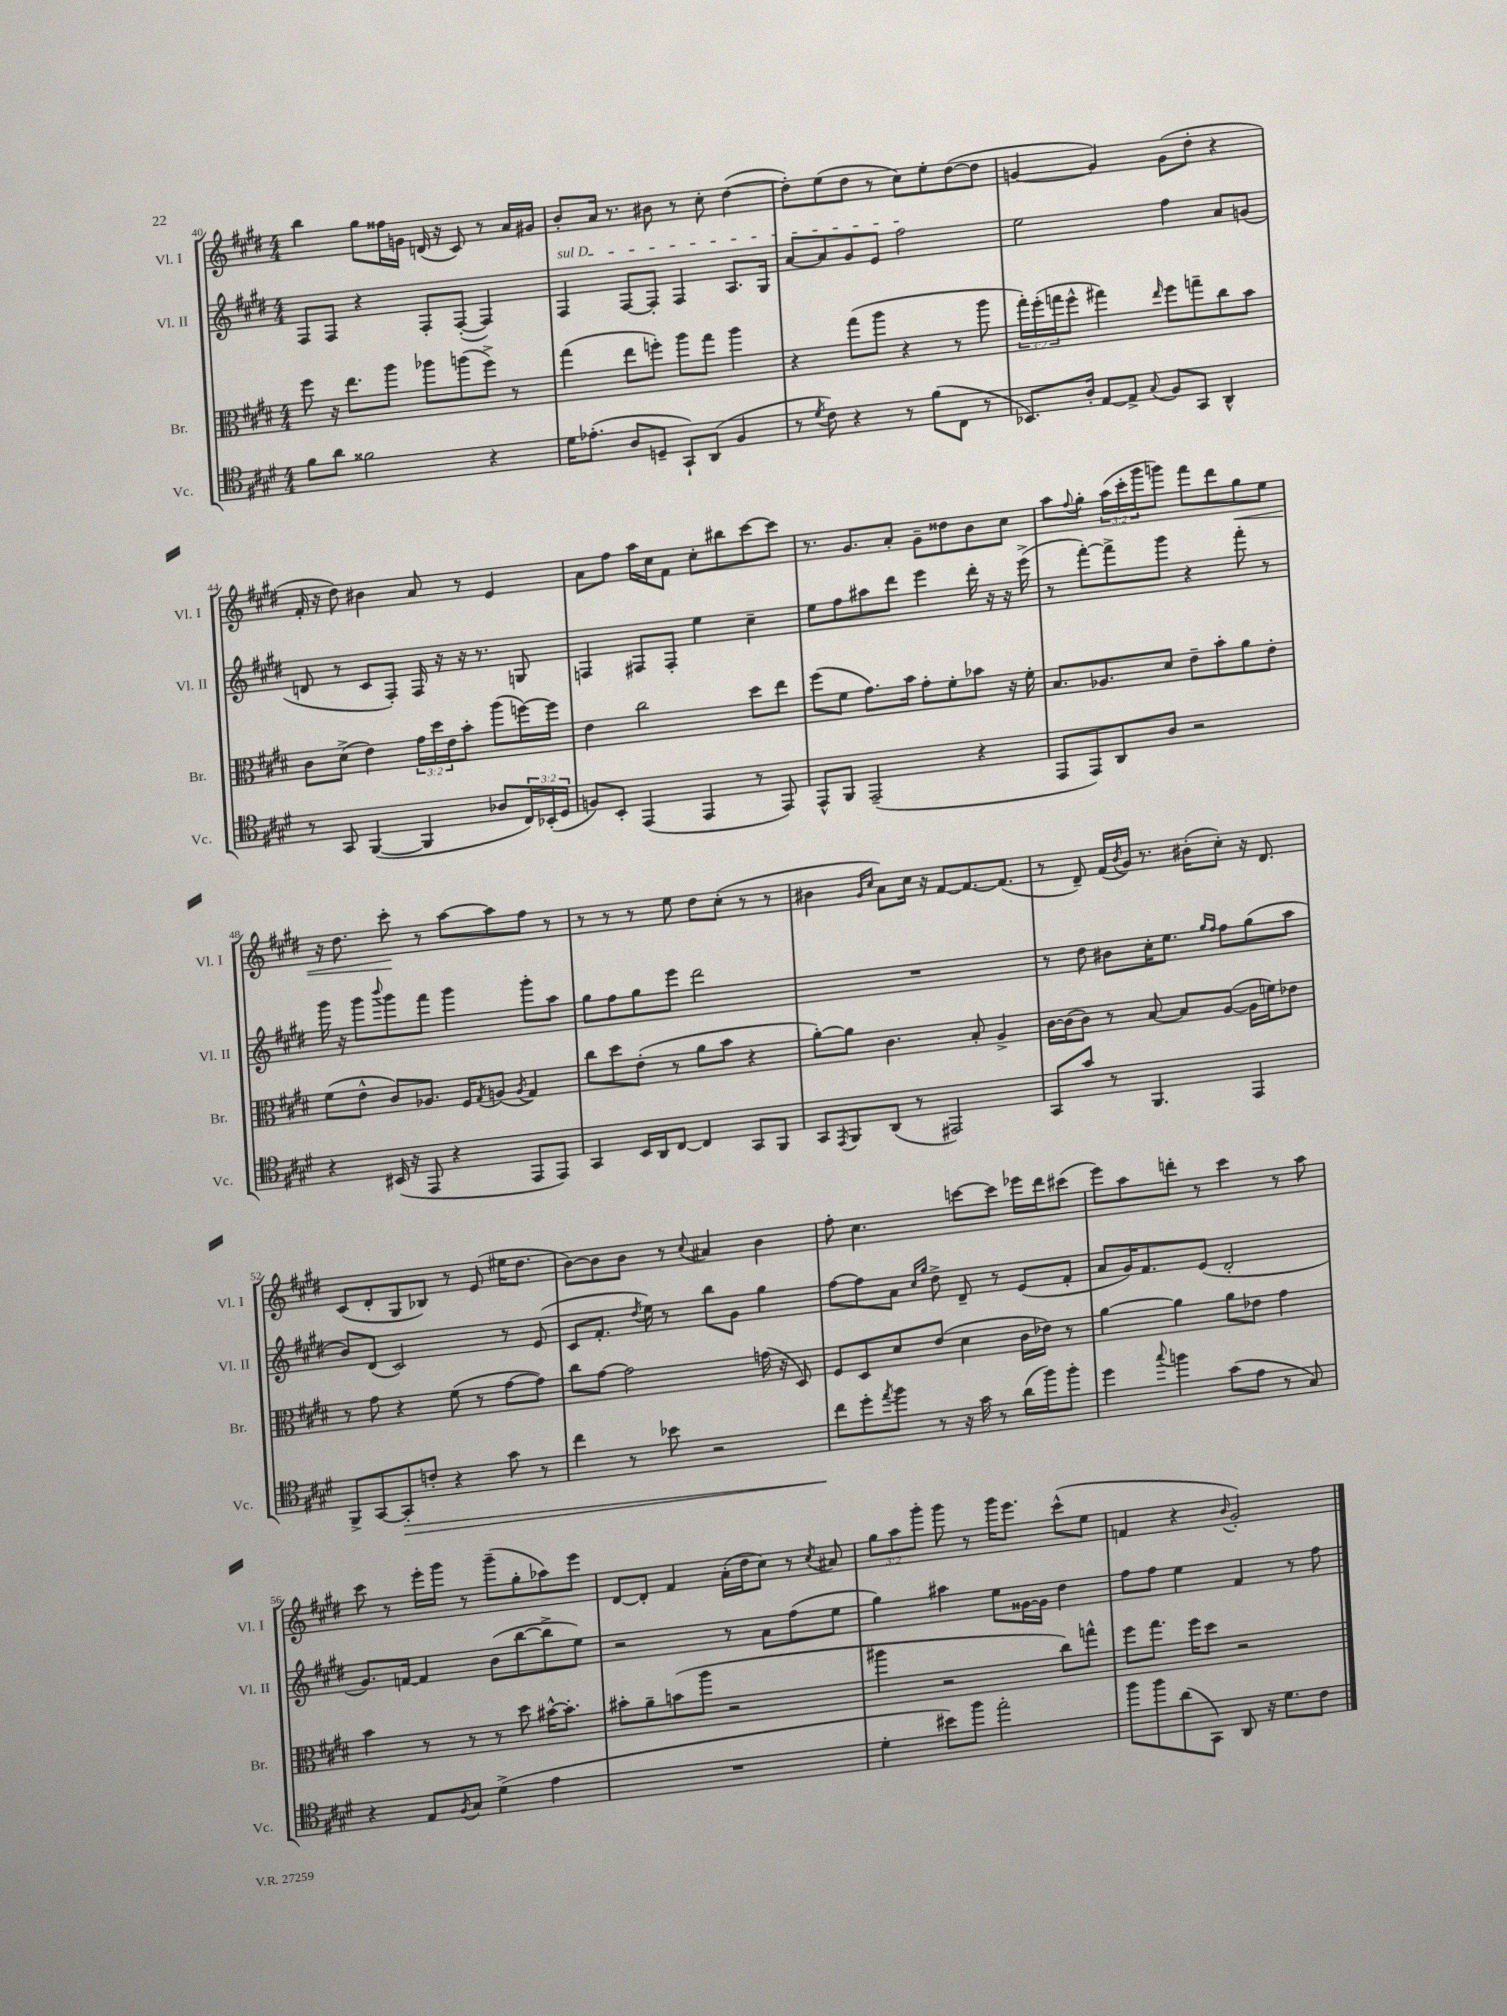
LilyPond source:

<<
\new StaffGroup <<
\new Staff = "s0" \with { instrumentName = "Vl. I" shortInstrumentName = "Vl. I" } {
    \clef treble \key e \major \numericTimeSignature \time 4/4 \override Staff.TupletNumber.text = #tuplet-number::calc-fraction-text
    b''4 gis''8 fisis''16 g'16 d'16( r16 cis'8) r8 a'16 gis'16 |
    b'8-. a'16 r8. bis'8 r8 cis''8-. dis''4~( |
    dis''8-.) e''8( dis''8 r8 cis''8) e''8-. dis''8~( dis''8 |
    g'4~ g'4) g'8( dis''8-. r4 |
    fis'16-. r16 dis''8) bis'4 a'8 r8 e'4 |
    a'8 fis''8 a''16 cis''16 fis'8 cis''8-. bis''8 cis'''8~ cis'''8 |
    r8. gis'8. a'8-. gis'8-- disis''8 b'8 cis''8 |
    a''8 \appoggiatura { fis''8 } gis''8-. \tuplet 3/2 { a''16( cis'''16-. gis'''16 } g'''8) fis'''8 dis'''8 gis''8\< e''8 |
    r16 dis''8. cis'''8-.\! r8 a''8~ a''8 fis''8 r8 |
    r8 r8 r8 e''8 dis''8 cis''8-.( r8 r8 |
    bis'4 \grace { gis'16 cis''16 } a'8) cis''16 r16 fis'8~ fis'8.~ fis'8.( |
    r8 dis'8--) fis'16( \acciaccatura { b'8 } gis'16) r8. bis'16-.( cis''8-.) r16 dis'8. |
    cis'8( dis'8-. gis8 bes8) r8 e'8( eis''16 dis''8. |
    b'8~) b'8 b'8 r8 \appoggiatura { cis''8 } ais'4 b'4 |
    fis''8-. cis''4. c'''8~ c'''8 ees'''16 dis'''16 cis'''8( |
    e'''8) a''8 d'''8-. r8 cis'''4 r8 a''8 |
    cis'''8 r8 e'''16-. gis'''16 r8 gis'''8--( gis''8-. aes''8) e'''8 |
    dis'8~ dis'8-. fis'4 a'16-.( dis''16 cis''8) r8 \acciaccatura { cis''8 } ais'8 |
    \tuplet 3/2 { gis''8 a''8 gis'''8-. } gis'''8 r8 gis'''16 e'''8. cis'''8-^( e''8 |
    f'4 r4 \appoggiatura { b'8 } gis'2-.) \bar "|." |
}
\new Staff = "s1" \with { instrumentName = "Vl. II" shortInstrumentName = "Vl. II" } {
    \clef treble \key e \major \numericTimeSignature \time 4/4
    fis8 fis8 r4 fis8-. fis8~-.( fis4) |
    \once \override TextSpanner.bound-details.left.text = \markup { \italic "sul D" } fis4\startTextSpan fis8~ fis8-. fis4 a8. gis16 |
    a'8~ a'8 gis'8 e'8 fis''2\stopTextSpan |
    e''2 fis''4 a'8 g'8( |
    d'8 r8 cis'8 fis8-.) fis16 r16 r16 r8. g8 |
    f4 fis8 fis8-. e''4 cis''4-- |
    e''8 fis''8 ais''8 dis'''8 e'''4 dis'''16-. r16 r16 e'''16->( |
    r8 fis'''8~-.) fis'''8-> gis'''8 r4 fis'''8-. r8 |
    gis'''16 r16 gis'''8 \appoggiatura { b'''8 } gis'''8 fis'''8 gis'''4 gis'''8-. a''8 |
    gis''8 fis''8 gis''8 e'''8 dis'''2 |
    R1 |
    r8 dis''8 bis'8 cis''16-. e''8. \grace { gis''16 fis''16 } fis''8 gis''8( a''8 |
    b'8) dis'8( cis'2) r8 e'8( |
    cis'8 fis'8.-. \acciaccatura { dis''8 } e''16) r8 b''8 gis'8 gis''4 |
    fis''8~ fis''8 a'8 \grace { cis''16 gis''16 } dis''8-> dis'8-- r8 e'8( fis'8-. |
    a'8 gis'16) fis'8. e'8( dis'2-. |
    gis'8.) f'16~ f'4 b'8( b''8~ b''8-> e''8) |
    r2 r8 a'8 fis''8( e''8 |
    gis''4) ais''4 e''8 gisis'16~ gisis'16 dis''4 |
    fis''8 fis''8 e''4 fis'4 r8 fis''8 \bar "|." |
}
\new Staff = "s2" \with { instrumentName = "Br." shortInstrumentName = "Br." } {
    \clef alto \key e \major \numericTimeSignature \time 4/4 \override Staff.TupletNumber.text = #tuplet-number::calc-fraction-text
    fis''8 r16 e''8. a''8 aes''8 a''8( fis''8->) r8 |
    gis''4( e''8 f''8-.) a''8 gis''8 a''4 |
    r4 gis''8( a''8 r4 r8 a''8 |
    \tuplet 3/2 { gis''16-.) fis''16-.( g''16 } fis''8-^ gis''4) \grace { e''16 } fis''8 g''8-- cis''8 b'8 |
    cis'8 dis'8->( e'4) \tuplet 3/2 { gis'16 dis''16 e'16 } b'8-. a''8( f''16~) f''16 |
    e'4 cis''2 dis''8 e''8 |
    fis''8( fis'8 gis'8.) b'16 gis'8-. fis'8-. bes'8 r16 fis'16-. |
    b8. aes8. dis'8 e'8-- b'8-. a'8 e'8-. |
    fis'8( e'8-^ cis'8) aes8. fis16 \acciaccatura { gis8 } a8( \acciaccatura { a8 } gis4) |
    cis''8 dis''8 e'8-.( r8 a'8 b'8 r4 |
    a'8~-.) a'8 cis'4. b8-. a4-> |
    cis'16~ cis'16( cis'8) r8 b8~ b8 a8~( a16 f'16) ees'8 |
    r8 gis'8 r4 fis'8( r8 gis'8~ gis'8) |
    cis''8 gis'8~ gis'2 g'16( r16 dis8) |
    fis8 dis8 dis'8 e'8( dis'4 cis'16 ees'16) r8 |
    a'4~ a'4 a'8 ees'8 gis'4 |
    b'4 r8 r8 r8 dis''8 bis'16~-^ bis'8.-. |
    bis'8-. a'8-- b'8( a''8 r2 |
    ais''4 r2 cis''8) g''8-^ |
    fis''8 gis''8. fis''16 dis''8 r2 \bar "|." |
}
\new Staff = "s3" \with { instrumentName = "Vc." shortInstrumentName = "Vc." } {
    \clef tenor \key e \major \numericTimeSignature \time 4/4 \override Staff.TupletNumber.text = #tuplet-number::calc-fraction-text
    fis'8 a'8 fisis'2 r4 |
    dis'16 ees'8.-.( a8 d8-- gis,8-!) a,8( fis4 |
    r8 \acciaccatura { dis'8 } cis'8) r4 r8 fis'8( cis8 r8 |
    bes,8.) a16-. e8~ e8-> \appoggiatura { gis8 } fis8 gis,8 a,4-^ |
    r8 gis,8 fis,4~( fis,4 aes8 \tuplet 3/2 { cis16) bes,16-.( dis16 } |
    f8) b,8-. e,4( e,4 r8 e,8) |
    e,8-^ fis,8 e,2--( r4 |
    e,8 e,8) a,8 a8 r2 |
    r4 bis,16( r16 e,8 r4 e,8 e,8) |
    gis,4 b,16 a,16 cis8~ cis4 gis,8 fis,8 |
    gis,8 \acciaccatura { e,8 } fis,8 a,8( r8 eis,2) |
    gis,8 gis'8 r8 fis,4. e,4 |
    fis,8-> gis,8~ gis,8-.\> c'8-. r4 gis'8 r8 |
    cis''4 r8 bes'8 r2 |
    cis''8\! dis''8-. \acciaccatura { e''8 } fis''8 r8 r16 gis'16 r8 a'16( fis''16) fis''8-. |
    dis''4 \appoggiatura { gis''8 } f''4 gis'8( e'8 r8 gis8) |
    r4 e8 \acciaccatura { fis8 } gis8 dis'4->( e'4 |
    R1 |
    dis'4-. bis'8) fis''8 e''2-. |
    fis''8 fis''8 a'8( gis,8) a,8 r16 dis'8. cis'8 \bar "|." |
}
>>
>>
\layout { \context { \Score currentBarNumber = #40 } }
